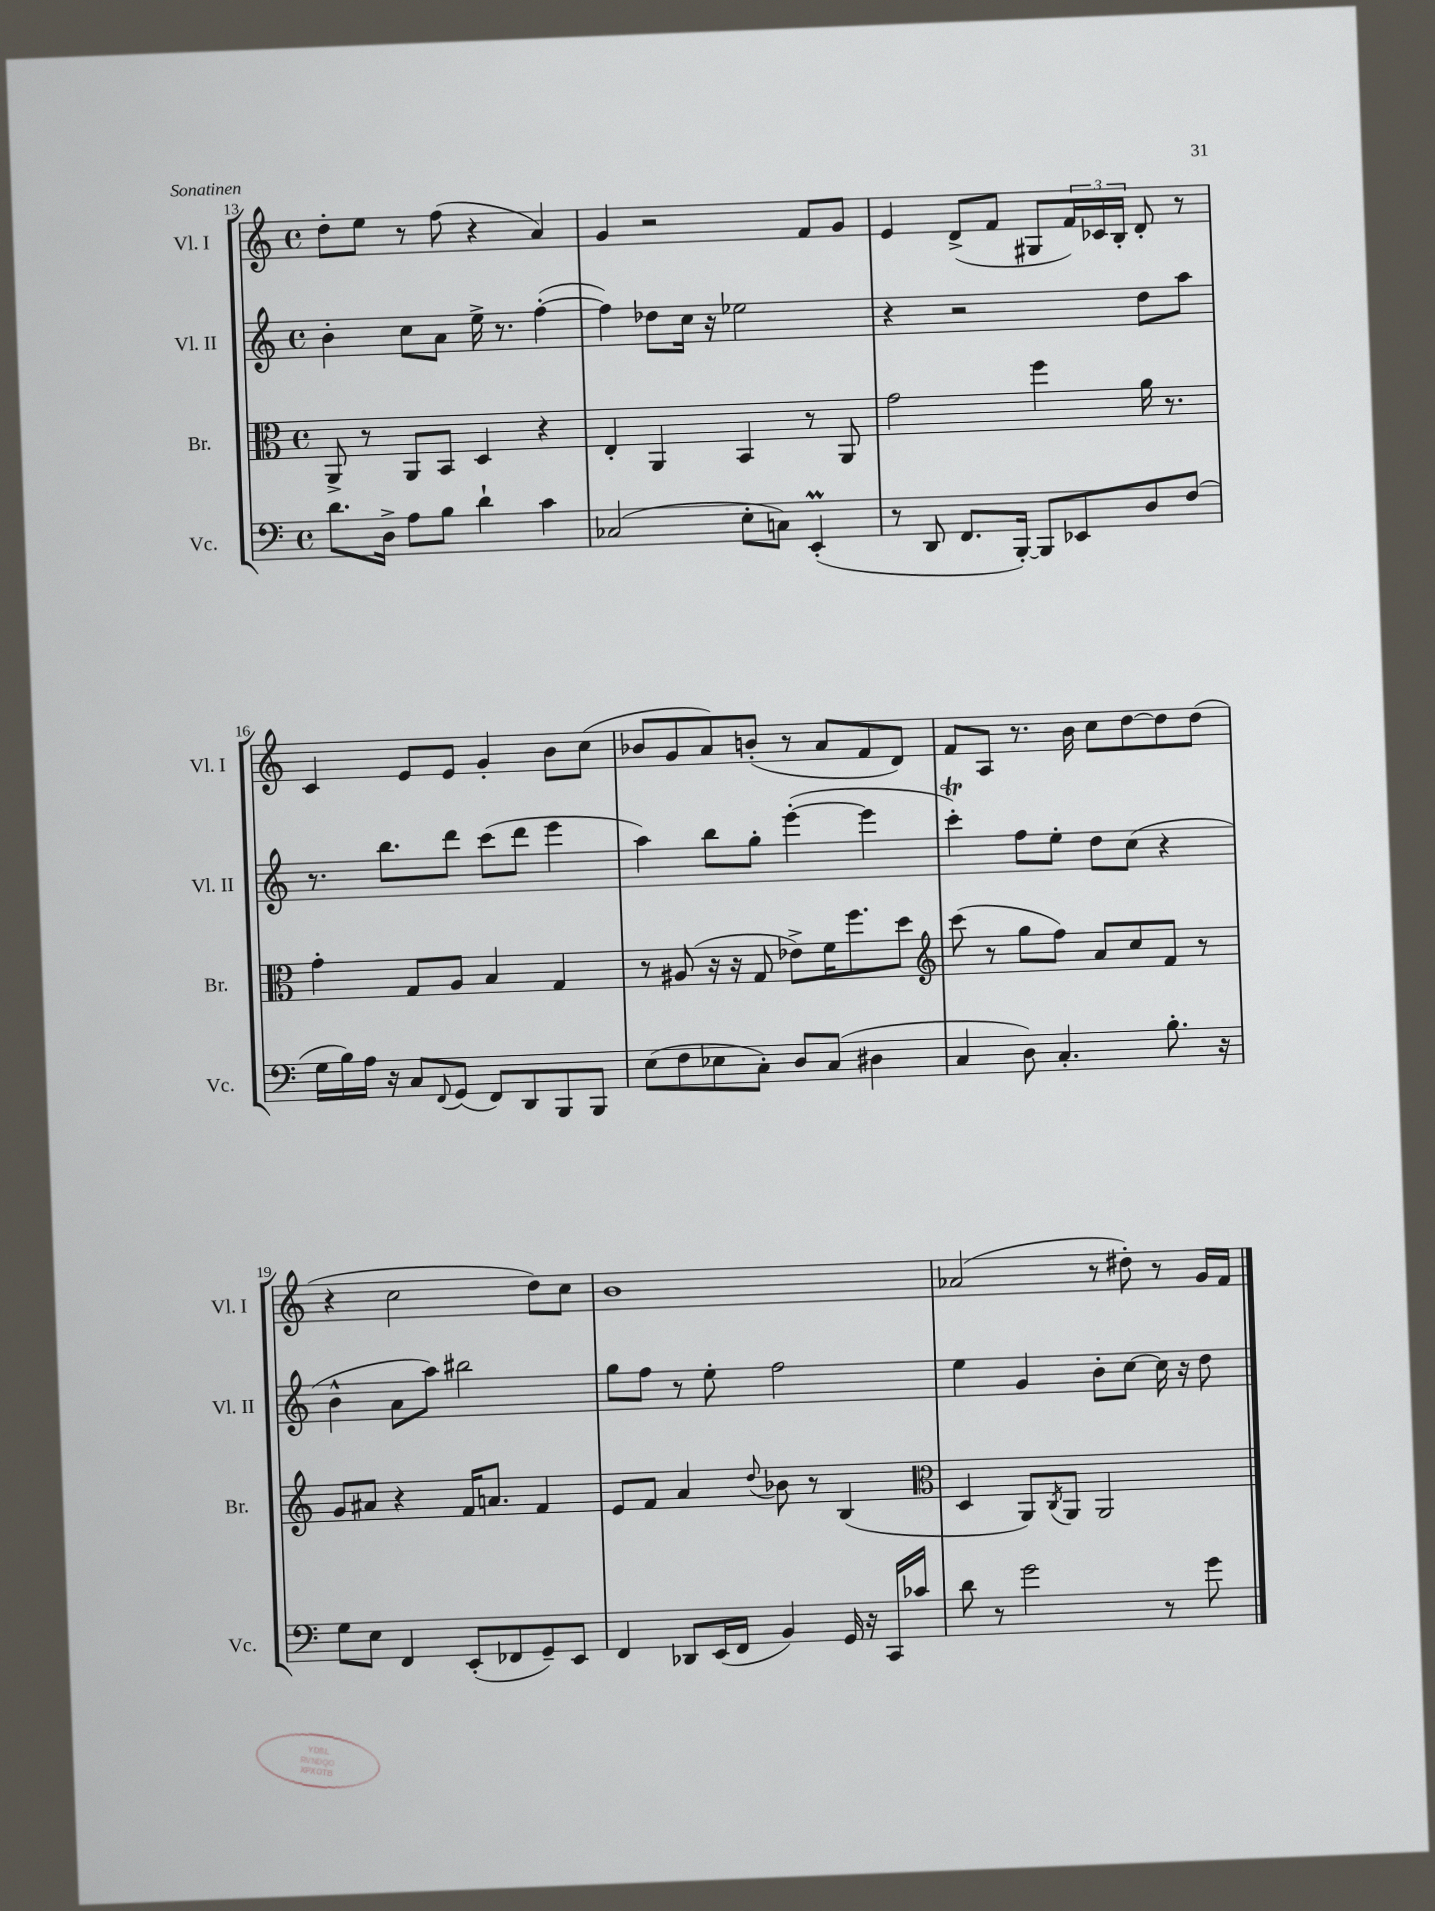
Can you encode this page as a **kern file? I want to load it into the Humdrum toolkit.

**kern	**kern	**kern	**kern
*staff4	*staff3	*staff2	*staff1
*clefF4	*clefC3	*clefG2	*clefG2
*k[]	*k[]	*k[]	*k[]
*M4/4	*M4/4	*M4/4	*M4/4
*met(c)	*met(c)	*met(c)	*met(c)
8.d	8AA^	4b'	8dd'
.	8r	.	8ee
16D^	.	.	.
8A	8AA	8cc	8r
8B	8BB	8a	(8ff
4d`	4D	16ee^	4r
.	.	8.r	.
4c	4r	([4ff'	4a)
=	=	=	=
(2C-	4E'	4ff])	4g
.	4AA	8dd-	2r
.	.	16cc	.
.	.	16r	.
8E'	4BB	2ee-	.
8C)	.	.	.
(4EE'	8r	.	8f
.	8AA	.	8g
=	=	=	=
8r	2g	4r	4e
8DD	.	.	.
8.FF	.	2r	(8d^
.	.	.	8f
[16BBB')	.	.	.
8BBB]	4ff	.	8G#
8EE-	.	.	24f)
.	.	.	24c-
.	.	.	24B'
8D	16a	8dd	8d'
.	8.r	.	.
(8F	.	8aa	8r
=	=	=	=
16G	4g'	8.r	4c
16B)	.	.	.
16A	.	.	.
16r	.	8.bb	.
8C	8G	.	8e
8qqFF	.	.	.
(8GG	8A	8ddd	8e
8FF)	4B	(8ccc	4g'
8DD	.	8ddd	.
8BBB	4G	4eee	8b
8BBB	.	.	(8cc
=	=	=	=
(8E	8r	4aa)	8b-
8F	(8A#	.	8g
8E-	16r	8bb	8a)
.	16r	.	.
8C')	8G	8gg'	(8b'
8D	8e-^)	([4eee'	8r
(8C	16f	.	8a
.	8.ff	.	.
4D#	.	4eee]	8f
.	8dd	.	8d)
=	=	=	=
*	*clefG2	*	*
4C	(8ccc	4ccc')	8f
.	8r	.	8A
8D)	8gg	8ff	8.r
4.C'	8ff)	8ee'	.
.	.	.	16b
.	8a	8dd	8cc
.	8cc	(8cc	[8dd
8.B'	8f	4r	8dd]
.	8r	.	(8dd
16r	.	.	.
=	=	=	=
8G	8g	4b^^	4r
8E	8a#	.	.
4FF	4r	8a	2cc
.	.	8aa)	.
(8EE'	16f	2bb#	.
.	8.a	.	.
8FF-	.	.	.
8GG~)	4f	.	8dd)
8EE	.	.	8cc
=	=	=	=
4FF	8e	8gg	1b
.	8f	8ff	.
8DD-	4a	8r	.
(16EE	.	8ee'	.
16FF	.	.	.
.	8qqdd	.	.
4BB)	8b-	2ff	.
.	8r	.	.
16GG	(4B	.	.
16r	.	.	.
16CC	.	.	.
16c-	.	.	.
=	=	=	=
*	*clefC3	*	*
8d	4D	4ee	(2a-
8r	.	.	.
2g	8AA)	4g	.
.	8qC	.	.
.	8AA	.	.
.	2AA	8b'	8r
.	.	[8cc	8dd#')
8r	.	16cc]	8r
.	.	16r	.
8g	.	8dd	16g
.	.	.	16f
==	==	==	==
*-	*-	*-	*-
